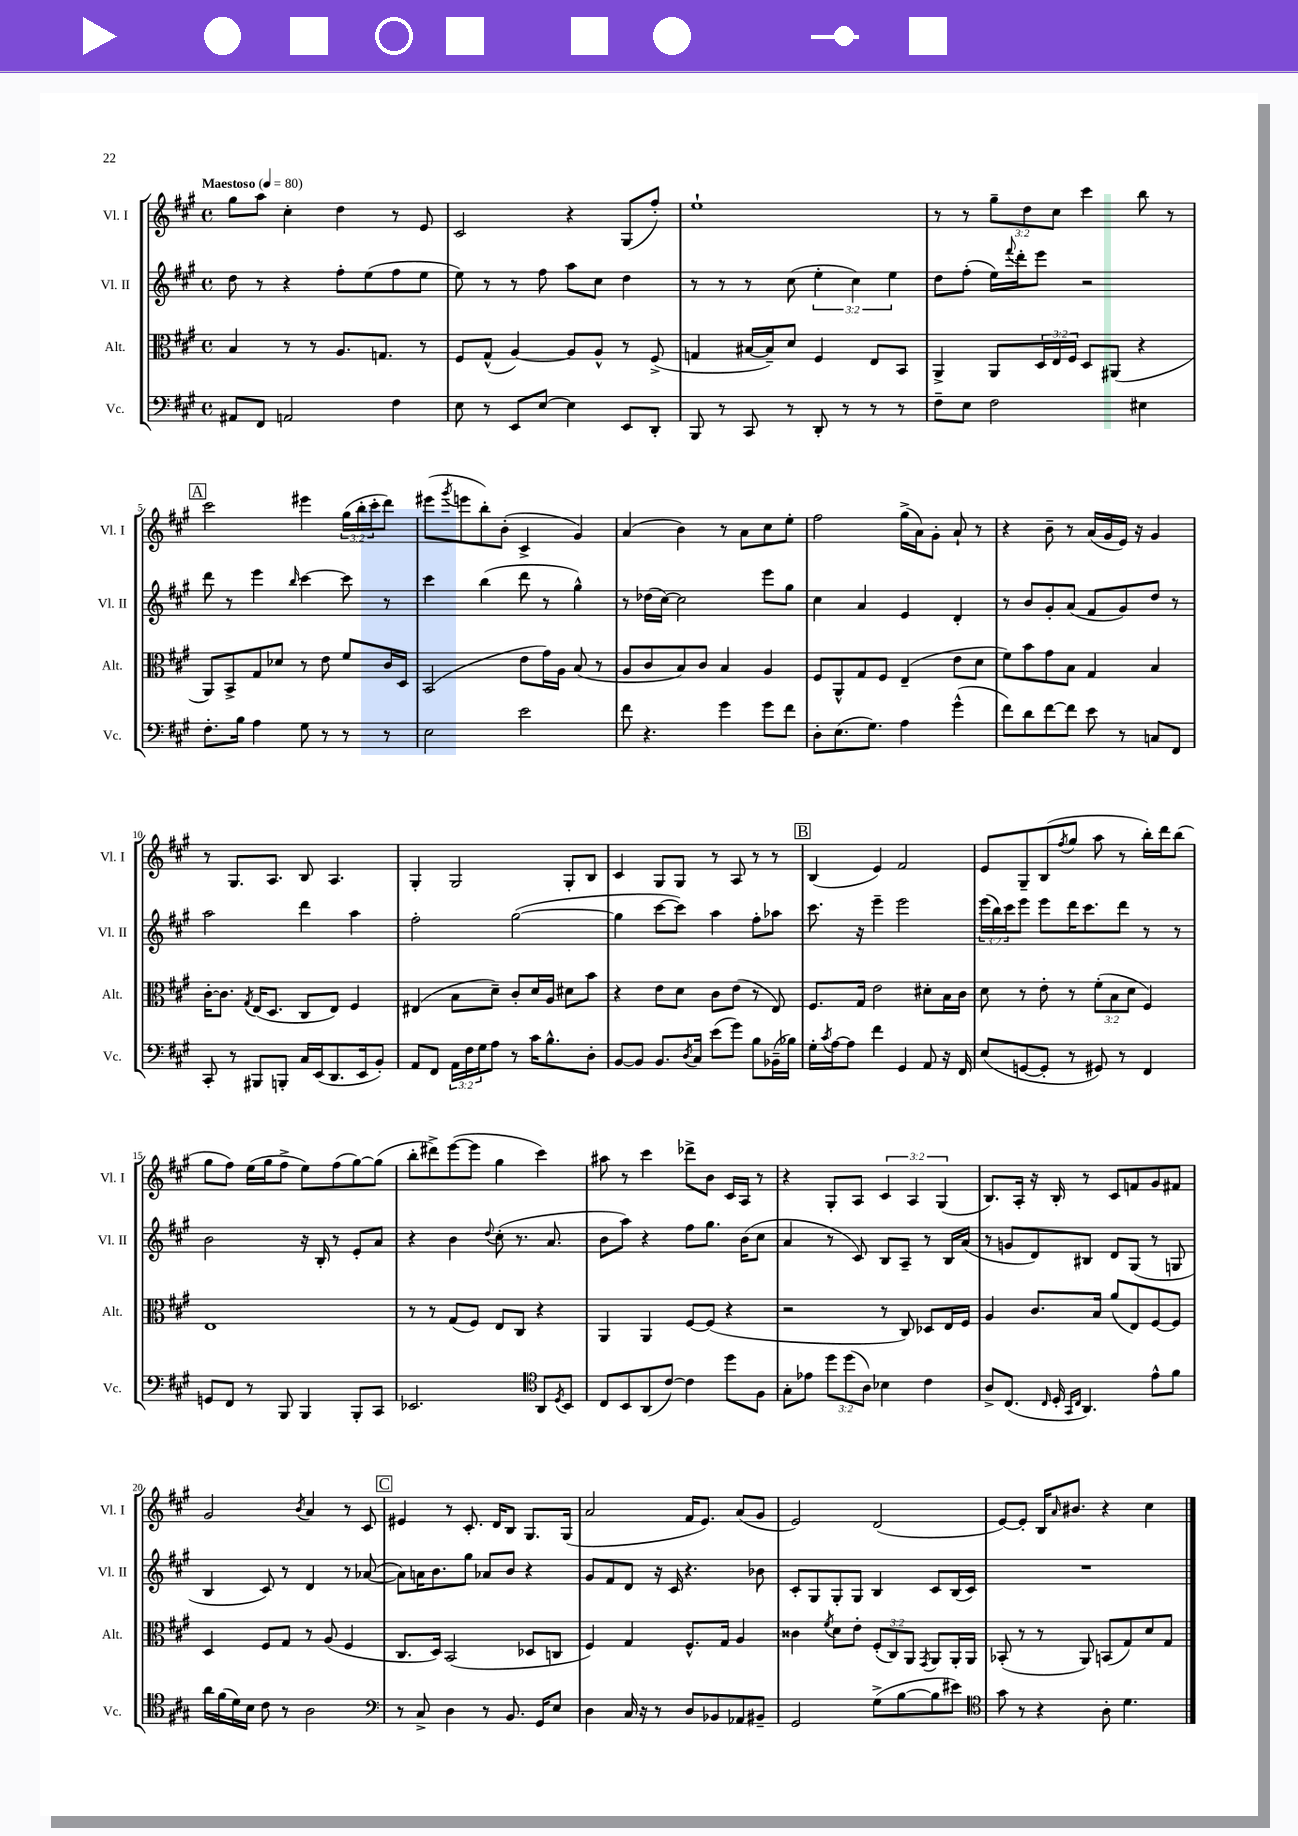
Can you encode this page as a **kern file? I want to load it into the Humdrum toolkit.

**kern	**kern	**kern	**kern
*staff4	*staff3	*staff2	*staff1
*clefF4	*clefC3	*clefG2	*clefG2
*k[f#c#g#]	*k[f#c#g#]	*k[f#c#g#]	*k[f#c#g#]
*M4/4	*M4/4	*M4/4	*M4/4
*met(c)	*met(c)	*met(c)	*met(c)
*MM80	*MM80	*MM80	*MM80
8AA#/L	4B/	8dd\	8gg#\L
8FF#/J	.	8r	8aa\J
2AA/	8r	4r	4cc#'\
.	8r	.	.
.	8.A/L	8ff#'\L	4dd\
.	.	(8ee\	.
.	8.G/J	.	.
4F#\	.	8ff#\	8r
.	8r	8ee\J	8e/
=	=	=	=
8E\	8F#/L	8ee\)	2c#/
8r	(8G#^^/J	8r	.
8EE/L	[4A/)	8r	.
[8E/J	.	8ff#\	.
4E\]	8A/]L	8aa\L	4r
.	8A^^/J	8cc#\J	.
8EE/L	8r	4dd\	(8G#/L
8DD'/J	(8F#^/	.	8ff#'/J)
=	=	=	=
8BBB/	4G/	8r	1ee`
8r	.	8r	.
8CC#/	[16B#/LL	8r	.
.	16B#~/]J)	.	.
8r	8d/J	(8cc#\	.
8DD'/	4F#/	6ee'\	.
8r	.	.	.
.	.	6cc#\)	.
8r	8E/L	.	.
.	.	6ee\	.
8r	8BB/J	.	.
=	=	=	=
8F#~\L	4AA^/	8dd\L	8r
8E\J	.	(8ff#'\J	8r
2F#\	8AA/L	16ee\LL)	12gg#~\L
.	.	8qqfff#/	.
.	.	16ddd'\J	.
.	.	.	12dd\
.	24D/L	8eee\J	.
.	24E/	.	12cc#\J
.	24F#/JJ	.	.
.	8D/L	2r	4ccc#\
.	(8AA#/J	.	.
4E#\	4r	.	8bb\
.	.	.	8r
=	=	=	=
8.F#'\L	8AA/L)	8ddd\	2ccc#\
.	8BB^/	8r	.
16B\Jk	.	.	.
4A\	8G#/	4eee\	.
.	8d-/J	.	.
.	.	16qqbb/	.
8G#\	8r	[4ccc#\	4eee#\
8r	8e\	.	.
8r	8f#/L	8ccc#\]	(24gg#\LL
.	.	.	24bb'\
.	.	.	24ccc#'\J
8r	16c#/L	8r	8ddd\J)
.	16D/JJ	.	.
=	=	=	=
2E\	(2BB/	4ccc#\	(8eee#\L
.	.	.	8qggg#/
.	.	.	8eee\
.	.	(4bb\	8bb'\)
.	.	.	(8b'\J
2e\	8e\L	8ddd\	4c#^/
.	16g#\L)	8r	.
.	16A\JJ	.	.
.	(8B/	4gg#^^\)	4g#/)
.	8r	.	.
=	=	=	=
8f#\	8A/L	8r	(4a/
4.r	8c#/	(16dd-\LL	.
.	.	[16cc#\JJ)	.
.	8B/)	2cc#\]	4b\)
.	8c#/J	.	.
4g#\	4B/	.	8r
.	.	.	8a\L
8g#\L	4A/	8eee\L	8cc#\
8f#\J	.	8gg#\J	8ee'\J
=	=	=	=
8D'\L	8F#/L	4cc#\	2ff#\
(8.E\	8AA^^/	.	.
.	8G#/	4a/	.
8.G#\J)	.	.	.
.	8F#/J	.	.
4A\	(4E~/	4e/	(16gg#^\LL
.	.	.	16a\J)
.	.	.	8g#'\J
(4g#^^\	8e\L	4d'/	8a`/
.	8d\J	.	8r
=	=	=	=
8f#\L)	8f#\L)	8r	4r
8d\	8b\	8b/L	.
[8f#\	8g#\	8g#'/	8b~\
8f#\]J	8B\J	(8a/J	8r
8e\	4G#/	8f#/L	(16a/LL
.	.	.	16g#/
8r	.	8g#/)	16e/JJ)
.	.	.	16r
8C/L	4B/	8dd/J	4g#/
8FF#/J	.	8r	.
=	=	=	=
8CC#'/	[16c#'\LK	2aa\	8r
.	8.c#\]J	.	.
8r	.	.	8.G#/L
.	8qG#/	.	.
8BBB#/L	(16E/LK	.	.
.	8.D/J	.	8.A/J
8BBB'/J	.	.	.
16C#/LL	8C#/L	4ddd\	8B/
(16EE/J	.	.	.
8.DD/	8E/J)	.	4.A/
.	4F#/	4aa\	.
16EE/k	.	.	.
8BB'/J)	.	.	.
=	=	=	=
8AA/L	(4E#/	2ff#'\	4G#'/
8FF#/J	.	.	.
24AA\LL	8B\L	.	2G#/
24F#\	.	.	.
24G#\J	.	.	.
8A\J	8d~\J)	.	.
8r	8c#'/L	([2gg#\	.
16c#\LK	16d/L	.	.
8.B^^\	16A/JJ	.	.
.	8d#\L	.	8G#'/L
8D'\J	8b\J	.	8B/J
=	=	=	=
[8BB/L	4r	4gg#\]	4c#/
8BB/]J	.	.	.
8.BB/L	8e\L	[8ccc#\L	8G#/L
.	8d\J	8ccc#\]J)	8G#/J
8qD/	.	.	.
16C#/Jk	.	.	.
(8e\L	8c#\L	4aa\	8r
8g#\J)	(8e\J	.	8A/
8B\L	8r	8ff#'\L	8r
(16BB-~\L	8E/)	8aa-\J	8r
16B-\JJ)	.	.	.
=	=	=	=
16G#'\LL	8.F#/L	8.ccc#\	(4B/
8qc#/	.	.	.
[16A\J	.	.	.
8A\]J	.	.	.
.	16G#/Jk	16r	.
4f#\	2e\	4eee~\	4e/)
4GG#/	.	2eee\	2f#/
8AA/	8d#'\L	.	.
16r	16B\L	.	.
16FF#/	16c#\JJ	.	.
=	=	=	=
(8E/L	8d\	(24eee\LL	8e/L
.	.	24bb\)	.
.	.	24ccc#\J	.
[8GG/	8r	8eee\J	8G#~/
8GG'/]J	8e'\	8eee\L	(8B/
.	.	.	8qff#/
8r	8r	16ddd\K	8gg#/J
.	.	8.ccc#\	.
8GG#/)	(12f#'\L	.	8aa\
.	12B\	.	.
8r	.	8ddd\J	8r
.	12d\J	.	.
4FF#/	4F#/)	8r	16bb'\LL)
.	.	.	16ddd\J
.	.	8r	(8bb\J
=	=	=	=
8GG/L	1E	2b\	8gg#\L
8FF#/J	.	.	8ff#\J)
8r	.	.	(16ee\LL
.	.	.	16gg#\J
8BBB/	.	.	8ff#^\J
4BBB/	.	16r	8ee\L)
.	.	16B'/	.
.	.	8r	(8ff#\
8BBB'/L	.	8e'/L	[8gg#\)
8CC#/J	.	8a/J	(8gg#\]J
=	=	=	=
2.EE-/	8r	4r	8bb'\L
.	8r	.	8ddd#^\)
.	(8G#/L	4b\	([8eee\
.	8F#/J)	.	8eee\]J
.	.	8qqdd/	.
.	8E/L	(8cc#'\	4gg#\
.	8C#/J	8.r	.
*clefC4	*	*	*
8AA/L	4r	.	4ccc#\)
.	.	8.a/	.
8qD/	.	.	.
8BB/J	.	.	.
=	=	=	=
8C#/L	4AA/	8b\L	8aa#\
8BB/	.	8aa\J)	8r
(8AA/	4AA/	4r	4ccc#\
[8c#/J)	.	.	.
4c#\]	[8F#/L	8ff#\L	8ddd-^\L
.	(8F#/]J	8.gg#\J	8b\J
8dd\L	4r	.	16c#/LL
.	.	(16b\LK	16A/JJ
8F#\J	.	8cc#\J	8r
=	=	=	=
8G#'\L	2r	4a/	4r
8e-\J	.	.	.
12dd\L	.	8r	8G#'/L
(12dd\	.	.	.
.	.	8c#/)	8A/J
12A\J)	.	.	.
4B-\	8r	8B/L	6c#/
.	8C#/)	8A~/J	.
.	.	.	6A/
4c#\	8D-/L	8r	.
.	.	.	(6G#/
.	16E/L	16B/LL	.
.	16F#/JJ	(16a/JJ	.
=	=	=	=
8A^/L	4A/	8r	8.B/L)
(8.C#/J	.	8g/L	.
.	.	.	16A'/Jk
.	8.c#/L	8d/)	16r
16qqC#/	.	.	.
16D'/	.	.	16B'/
16qqGG#/LL	.	.	.
16qqC#/JJ	.	.	.
4.AA/)	.	8B#/J	8r
.	16B/Jk	.	.
.	(8a/L	8d/L	8c#/L
.	8E/)	(8G#/J	8f/
8e^^\L	[8F#/	8r	8g#/
8f#\J	8F#/]J	8G/	8f#/J
=	=	=	=
16a\LL	4D/	4B/	2g#/
(16f#\	.	.	.
16d\)	.	.	.
16B\JJ	.	.	.
8c#\	8F#/L	8c#/)	.
8r	8G#/J	8r	.
.	.	.	8qb/
2A\	8r	4d/	4a/
.	(8A/	.	.
.	4F#/	8r	8r
.	.	([8a-/	8c#/
=	=	=	=
*clefF4	*	*	*
8r	8.C#/L	8a-\]L)	4e#/
8C#^/	.	16a\K	.
.	16D/Jk)	8.b\	.
4D\	(2BB/	.	8r
.	.	8gg#\J	8.c#'/
8r	.	8a-/L	.
.	.	.	16d/LK
8.BB/	.	8b/J	8B/J
.	8D-/L	4r	8.G#/L
16GG#/LK	.	.	.
8E/J	8C/J	.	.
.	.	.	(16G#/Jk
=	=	=	=
4D\	4F#/)	8g#/L	2a/
.	.	8f#/	.
16C#/	4G#/	8d/J	.
16r	.	.	.
8r	.	16r	.
.	.	16c#/	.
8D/L	8.F#^^/L	4.r	16f#/LK
.	.	.	8.e/J)
8BB-/	.	.	.
.	16G#/Jk	.	.
8AA-/	4A/	.	(8a/L
8BB#~/J	.	8b-\	8g#/J
=	=	=	=
2GG#/	4c##\	8c#'/L	2e/)
.	.	8G#/	.
.	8qf#/	.	.
.	8d\L	8G#'/	.
.	8e'\J	8G#/J	.
(8G#^\L	(12F#'/L	4B/	(2d/
.	12C#/)	.	.
[8B\	.	.	.
.	12AA/J	.	.
.	8qGG#/	.	.
8B\]	8AA/L	8c#/L	.
8e#\J)	16AA'/L	(16B/L	.
.	16AA/JJ	16c#/JJ)	.
=	=	=	=
*clefC4	*	*	*
8g#\	(8BB-'/	1r	[8e/L)
8r	8r	.	8e'/]J
4r	8r	.	16B/LK
.	.	.	16qqa/
.	.	.	8.b#/J
.	8AA/)	.	.
8A'\	(8BB/L	.	4r
4.d\	8G#/)	.	.
.	8d/	.	4cc#\
.	8G#/J	.	.
==	==	==	==
*-	*-	*-	*-
